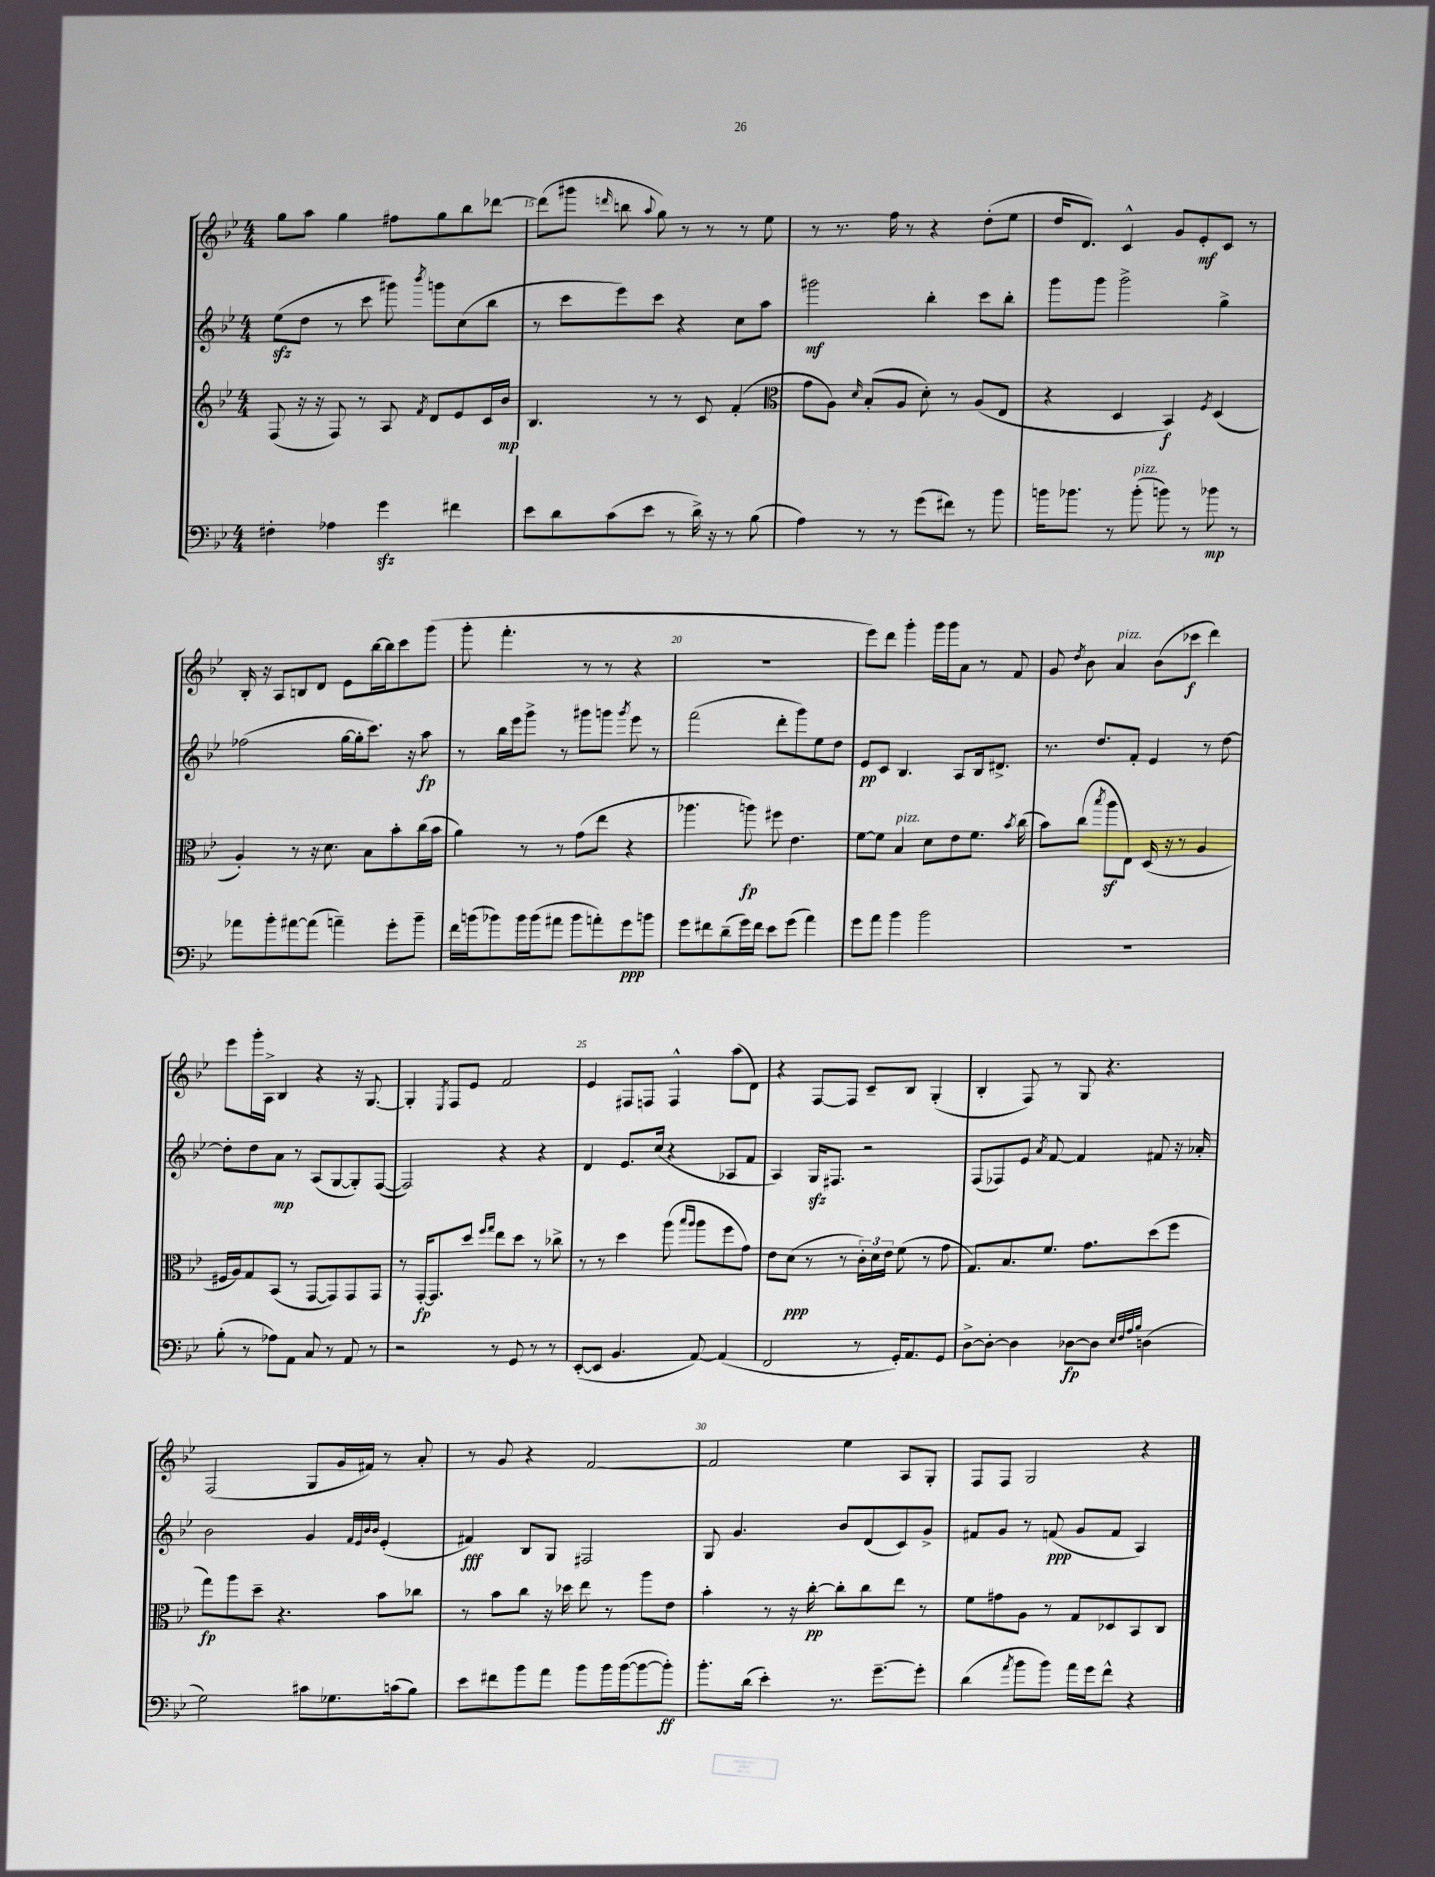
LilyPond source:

<<
\new StaffGroup <<
\new Staff = "s0" {
    \clef treble \key bes \major \numericTimeSignature \time 4/4
    \autoBeamOff g''8[ a''8] g''4 fis''8[ g''8 bes''8 des'''8]~ |
    des'''8[( gis'''8] \grace { d'''16 } b''8 \appoggiatura { a''8 } g''8) r8 r8 r8 ees''8 |
    r8 r8. f''16 r8 r4 d''8[-.( ees''8] |
    d''16[ d'8.]) c'4-^ g'8[ ees'8-.\mf c'8] r8 |
    bes16-. r16 a8[ b8 d'8] ees'8[ bes''16~ bes''16 c'''8 g'''8]( |
    g'''8-. f'''4.-. r8 r8 r4 |
    R1 |
    ees'''8[) d'''8] g'''4-. g'''16[ g'''16 a'8] r8 f'8 |
    g'8 \acciaccatura { d''8 } bes'8 a'4^\markup { \italic "pizz." } bes'8[( ces'''8]\f d'''4) |
    ees'''8[ g'''16-. a16]-> bes4 r4 r16 g8.~ |
    g4-. \acciaccatura { ees8 } f8[ ees'8] f'2 |
    ees'4 fis8[ f8] f4-^ a''8[( d'8]) |
    r4 f8[~ f8] c'8[-- bes8] g4-.( |
    bes4-. f8) r8 g8 r4. |
    f2( g8[ g'16 fis'16]) r8 a'8-. |
    r8 g'8 r4 f'2~ |
    f'2 ees''4 a8[ g8]-. |
    f8[ f8] g2 r4 \bar "|." |
}
\new Staff = "s1" {
    \clef treble \key bes \major \numericTimeSignature \time 4/4
    \autoBeamOff ees''8[\sfz( d''8] r8 c'''8 gis'''8) \acciaccatura { bes'''8 } g'''8[ c''8( bes''8] |
    r8 c'''8[ ees'''8) c'''8] r4 c''8[ a''8] |
    gis'''2\mf bes''4-. c'''8[ bes''8]-. |
    g'''8[ g'''8] g'''2-> g''4-> |
    fes''2( g''16[~ g''16-. c'''8.]) r16 a''8\fp |
    r8 bes''16[ ees'''16 g'''8]-> r8 gis'''8[ g'''8] \acciaccatura { g'''8 } ees'''8 r8 |
    f'''2( d'''8[-. g'''8) ees''8 d''8] |
    ees'8[\pp c'8] bes4. a8[ bes16 dis'8.]-> |
    r8. d''8.[ f'8]-. ees'4 r8 d''8~ |
    d''8[-. d''8 a'8]\mp r8 a8[( g8~ g8-.) f8]~( |
    f2) r4 r4 |
    d'4 ees'8.[ c''16]( r4 aes8[ f'8] |
    a4) g16[\sfz fis8.] r2 |
    f8[( fes8) ees'8] \acciaccatura { a'8 } f'8~ f'4 fis'8 r16 aes'16-. |
    bes'2 g'4 \grace { f'32[ ees'32 bes'32 bes'32] } ees'4-.( |
    fis'4\fff) bes8[ g8] fis2 |
    g8 g'4. bes'8[ d'8( c'8) g'8]-> |
    fis'8[ g'8] r8 f'8\ppp( g'8[ f'8] a4) \bar "|." |
}
\new Staff = "s2" {
    \clef treble \key bes \major \numericTimeSignature \time 4/4
    \autoBeamOff f8( r16 r16 f8) r8 a8 \acciaccatura { f'8 } d'8[ ees'8 c'16 bes'16]\mp |
    bes4. r8 r8 c'8 f'4-.( |
    \clef alto g'8[ a8]) \grace { d'16 } bes8[-.( a8] d'8-.) r8 a8[( ees8] |
    r4 d4 bes,4\f) \acciaccatura { f8 } d4( |
    a4-.) r8 r16 d'8. bes8[ bes'8-. c''16( bes'16] |
    a'4) r8 r8 g'8[( ees''8] r4 |
    aes''4. a''8\fp) fis''8 ees'4. |
    f'8[~ f'8] bes4^\markup { \italic "pizz." } d'8[ ees'8 f'8.] \acciaccatura { bes'8 } c''16( |
    bes'8[) c''8]( \acciaccatura { bes''8 } a''8[\sf ees8]) d16( r16 r8 a4 |
    fis16[ a16) g8 bes,8]( r8 g,8[~ g,8) g,8 g,8] |
    r8 g,16[~-.\fp g,8. d''8] \grace { f''16[ g''16] } ees''8[ d''8] r8 ces''8-> |
    r8 r8 d''4 a''8( \grace { bes''16[ a''16] } a''8[ f''8 g'8]) |
    ees'8[ d'8]\ppp( r8 r8 \tuplet 3/2 { c'16[-.) d'16 ees'16] } f'8( r8 g'8 |
    g8.[) bes8. f'8.] g'8.[ d''8( f''8] |
    g''8[\fp) a''8 d''8]-- r4. bes'8[ ces''8] |
    r8 bes'8[ c''8] r16 des''16 ees''8 r8 a''8[ ees'8] |
    bes'4-. r8 r16 c''16~-.\pp c''8[-. c''8 ees''8] r8 |
    f'8[ gis'8 a8] r8 g8[ des8 bes,8 c8] \bar "|." |
}
\new Staff = "s3" {
    \clef bass \key bes \major \numericTimeSignature \time 4/4
    \autoBeamOff fis4-. aes4 g'4\sfz fis'4 |
    ees'8[ d'8 c'8( ees'8] r8 d'16->) r16 r8 bes8( |
    a4) r8 r8 g'8[( fis'8]) r8 bes'8 |
    b'16[ bes'8.] r8 bes'8-.^\markup { \italic "pizz." }( b'8) r8 bes'8\mp r8 |
    aes'8[ bes'8-. ais'8~ ais'8]( a'4--) g'8[-. bes'8]-- |
    f'16[ b'16( bes'8) bes'16 bes'16( ais'8] bes'8[ a'8-.) g'8\ppp b'8] |
    g'8[ fis'8 d'8--( g'16) fis'16] ees'8[ g'8]( a'4) |
    g'8[ a'8] bes'4 bes'2 |
    R1 |
    bes8-.( r8 aes8[) a,8] c8 r8 a,8 r8 |
    r2 r8 g,8 r8 r8 |
    ees,8[~-.( ees,8] bes,4. a,8~) a,4( |
    f,2 r8 g,16[-.) a,8. g,8] |
    d8[~-> d8]~-. d4 des8[~\fp des8] \grace { ees32[ f32 a32 bes32] } d4( |
    g2) cis'8[ ges8. c'16( bes8]) |
    ees'8[ fis'8 bes'8 a'8] bes'8[ bes'16 bes'16~( bes'8~ bes'8]-.\ff) |
    bes'8.[-. d'16]( ees'4-.) r8. g'8.[~-- g'8]-. |
    d'4( \acciaccatura { a'8 } bes'8[ bes'8]) a'16[ g'16 f'8]-^ r4 \bar "|." |
}
>>
>>
\layout { \context { \Score currentBarNumber = #14 \override BarNumber.break-visibility = ##(#f #t #t) barNumberVisibility = #(every-nth-bar-number-visible 5) } }
